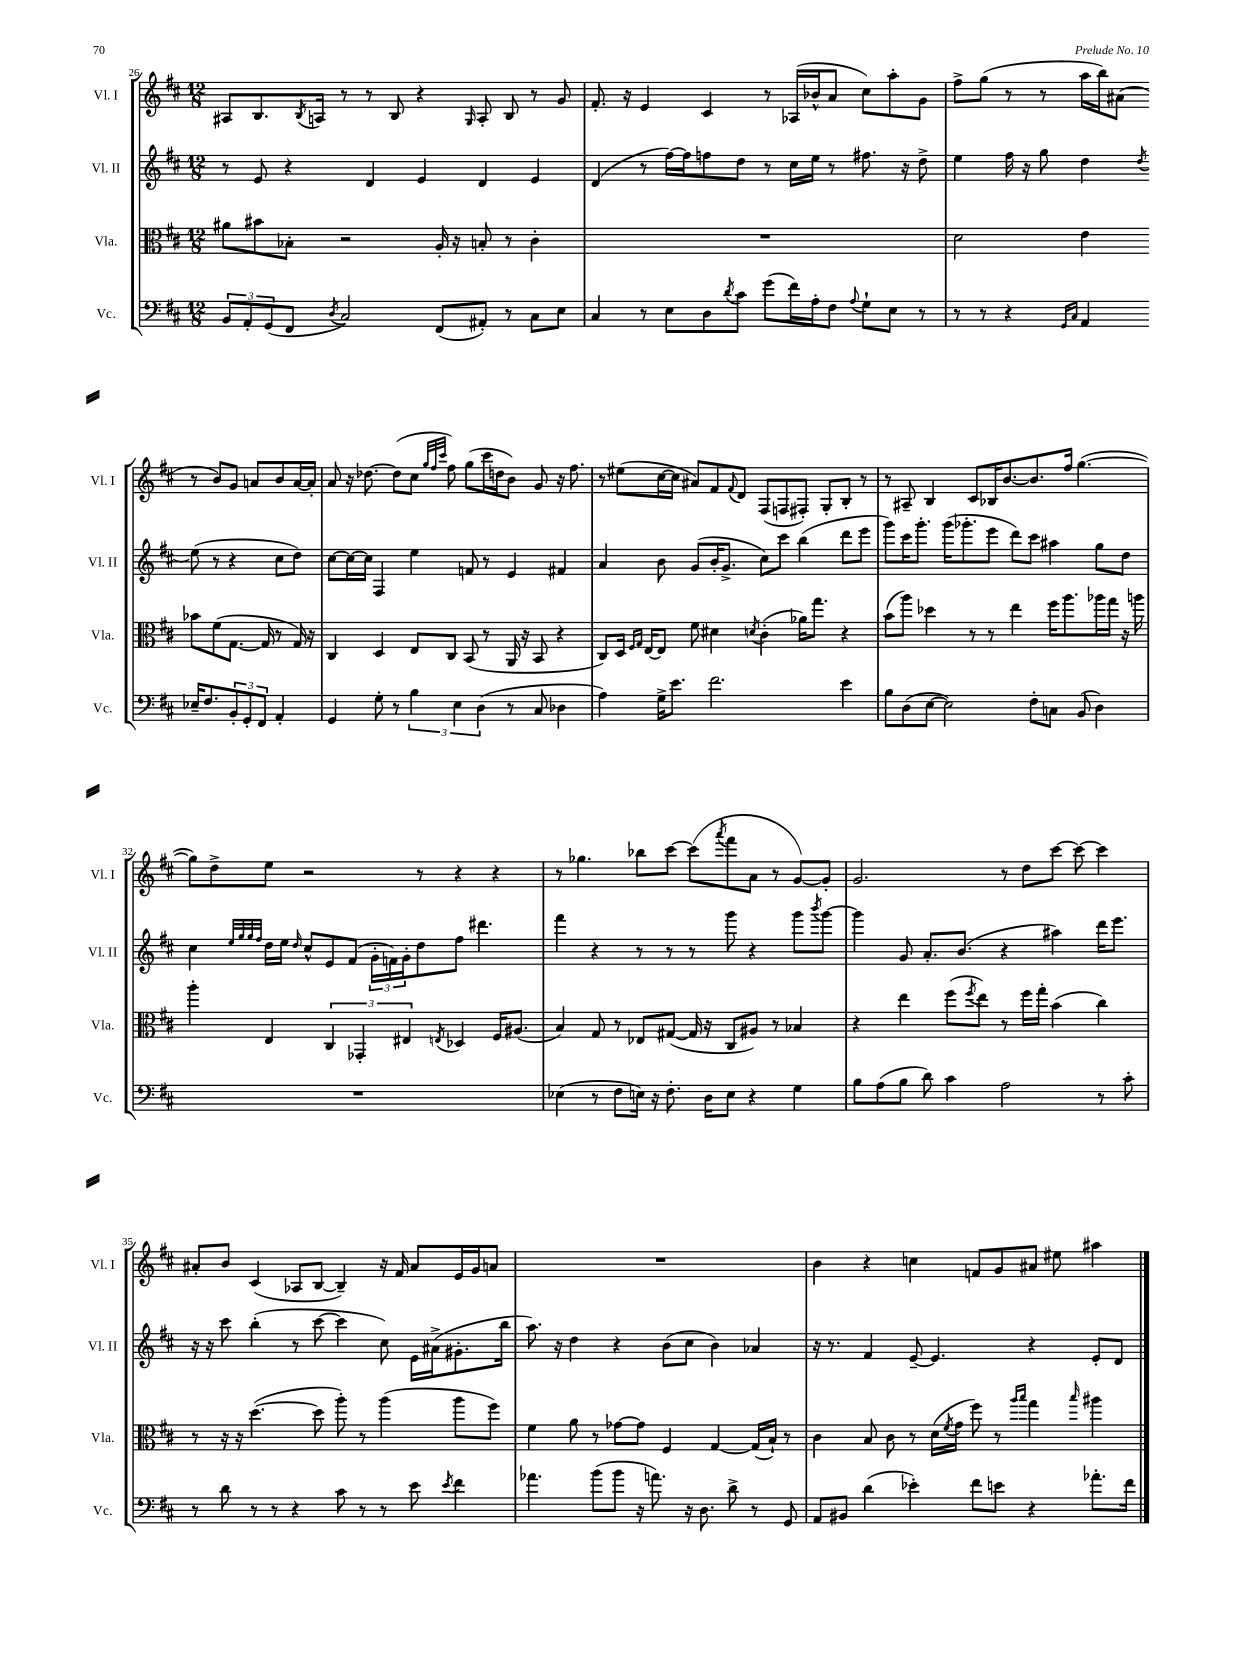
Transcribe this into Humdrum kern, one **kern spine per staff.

**kern	**kern	**kern	**kern
*staff4	*staff3	*staff2	*staff1
*clefF4	*clefC3	*clefG2	*clefG2
*k[f#c#]	*k[f#c#]	*k[f#c#]	*k[f#c#]
*M12/8	*M12/8	*M12/8	*M12/8
12BB	8a#	8r	8A#
12AA'	.	.	.
.	8b#	8e	8.B
(12GG	.	.	.
8FF#	8B-'	4r	.
.	.	.	8qB
.	.	.	16A
8qD	.	.	.
2C#)	2r	.	8r
.	.	4d	8r
.	.	.	8B
.	.	4e	4r
(8FF#	16A'	.	.
.	16r	.	.
.	.	.	16qqG
8AA#')	8B'	4d	8A'
8r	8r	.	8B
8C#	4c#'	4e	8r
8E	.	.	8g
=	=	=	=
4C#	1.r	(4d	8.f#'
.	.	.	16r
8r	.	8r	4e
8E	.	[16ff#)	.
.	.	16ff#]	.
8D	.	8ff	4c#
8qd	.	.	.
8c#	.	8dd	.
(8g	.	8r	8r
16f#)	.	16cc#	(16A-
16A'	.	16ee	16b-^^
8F#	.	8r	8a
8qqA	.	.	.
8G`	.	8.ff#	8cc#)
8E	.	.	8aa'
.	.	16r	.
8r	.	8dd^	8g
=	=	=	=
8r	2d	4ee	8ff#^
8r	.	.	(8gg
4r	.	16ff#	8r
.	.	16r	.
.	.	8gg	8r
16qqGG	.	.	.
16qqC#	.	.	.
4AA	4e	4dd	16aa
.	.	.	16bb)
.	.	.	(8a#
.	.	8qdd	.
16E-~	8b-	(8ee	8r
8.F#	.	.	.
.	(8f#	8r	8b)
12BB'	[8.G	4r	8g
12GG'	.	.	.
.	.	.	8a
12FF#	.	.	.
.	16G]	.	.
4AA'	8r	8cc#	8b
.	16G)	8dd)	[16a
.	16r	.	16a']
=	=	=	=
4GG	4C#	[8cc#	8a
.	.	16cc#_	16r
.	.	16cc#]	[8.dd-
8G'	4D	4F#	.
8r	.	.	(8dd-]
6B	8E	4ee	8cc#
.	.	.	32qqgg
.	.	.	32qqff#
.	.	.	32qqccc#
.	8C#	.	8ff#)
6E	.	.	.
.	(8BB	8f	(8gg
(6D	.	.	.
.	8r	8r	16ccc#
.	.	.	16dd
8r	16AA	4e	8b)
.	16r	.	.
8C#	8BB	.	8g
4D-	4r	4f#	16r
.	.	.	8.ff#
=	=	=	=
4A)	8C#)	4a	8r
.	16D	.	(8ee#
.	16qqF#	.	.
.	16qqG	.	.
.	[16E	.	.
16G^	8E]	8b	[16cc#
8.e	.	.	16cc#]
.	8f#	(8g	8a#)
2.f#	4d#	16b'	8f#
.	.	8.g^	.
.	.	.	8qqf#
.	.	.	8d
.	8qd	.	.
.	(4c#'	8cc#)	(8F#
.	.	8ccc#	8F
.	16a-)	(4bb	8F#')
.	8.gg	.	.
.	.	.	8G'
4e	4r	8ddd	8B'
.	.	8eee	8r
=	=	=	=
8B	(8b	8ggg)	8r
(8D	8aa)	16ccc#	8A#~
.	.	8.ggg'	.
[8E	4dd-	.	4B
2E])	.	(16ggg	.
.	.	8.ggg-'	.
.	8r	.	8c#
.	8r	8eee	16B-
.	.	.	[8.b
.	4ee	8ddd)	.
8F#'	.	8ccc#	8.b]
8C	16ff#	4aa#	.
.	8.aa	.	16ff#
(8BB	.	.	([4.gg
4D)	16aa-	8gg	.
.	16gg	.	.
.	16r	8dd	.
.	16aa	.	.
=	=	=	=
1.r	4aa'	4cc#	8gg])
.	.	.	8dd^
.	.	32qqee	.
.	.	32qqgg	.
.	.	32qqgg	.
.	.	32qqff#	.
.	4E	16dd	8ee
.	.	16ee	.
.	.	16qqdd	.
.	.	8cc#^^	2r
.	6C#	8e	.
.	.	(8f#	.
.	6GG-'	.	.
.	.	24g'	.
.	.	24f)	.
.	6E#	24g'	.
.	.	8dd	8r
.	8qE	.	.
.	4D-	8ff#	4r
.	.	4.ddd#	.
.	16F#	.	4r
.	(8.A#	.	.
=	=	=	=
(4E-	4B)	4fff#	8r
.	.	.	4.gg-
8r	8G	4r	.
8F#	8r	.	.
16E)	8E-	8r	8bb-
16r	.	.	.
8.F#'	([8G#	8r	[8ccc#
.	16G#]	8r	(8ccc#]
16D	16r	.	.
.	.	.	8qaaa
8E	8C#	8ggg	8fff#
4r	8A#)	4r	8a
.	8r	.	8r
4G	4B-	8ggg	[8g)
.	.	8qbbb	.
.	.	[8ggg	8g']
=	=	=	=
8B	4r	4ggg]	2.g
(8A	.	.	.
8B	4ee	8g	.
8d)	.	8.a'	.
4c#	(8ff#	.	.
.	.	(8.b	.
.	8qff#	.	.
.	8ee)	.	.
2A	8r	4r	8r
.	16ff#	.	8dd
.	16gg'	.	.
.	(4b	4aa#)	[8ccc#
.	.	.	8ccc#_
8r	4cc#)	16ddd	4ccc#]
.	.	8.eee	.
8c#'	.	.	.
=	=	=	=
8r	8r	16r	8a#'
.	.	16r	.
8d	16r	8ccc#	8b
.	16r	.	.
8r	([4.dd	(4bb'	(4c#
8r	.	.	.
4r	.	8r	8A-
.	8dd]	[8ccc#	[8B
8c#	8aa')	4ccc#]	4B~])
8r	8r	.	.
8r	(4aa	8cc#)	16r
.	.	.	16f#
8e	.	16e	8a#
.	.	(16a#^	.
8qe	.	.	.
4f#	8aa	8.g#'	16e
.	.	.	16g
.	8ff#)	.	8a
.	.	16bb	.
=	=	=	=
4.a-	4f#	8.aa)	1.r
.	.	16r	.
.	8a	4dd	.
(8b	8r	.	.
8b	[8g-	4r	.
16r	8g-]	.	.
8.a)	.	.	.
.	4F#	(8b	.
16r	.	8cc#	.
8.D	.	.	.
.	[4G	4b)	.
8d^	.	.	.
8r	(16G]	4a-	.
.	16B`)	.	.
8GG	8r	.	.
=	=	=	=
8AA	4c#	16r	4b
.	.	8.r	.
8BB#	.	.	.
(4d	8B	4f#	4r
.	8c#	.	.
4e-')	8r	[8e~	4cc
.	(16d	4.e]	.
.	8qf#	.	.
.	16g	.	.
8f#	8ff#)	.	8f
8e	8r	.	8g
.	16qqaa	.	.
.	16qqbb	.	.
4r	4gg	4r	8a#
.	.	.	8ee#
.	16qqbb	.	.
8.a-'	4aa#	8e'	4aa#
.	.	8d	.
16f#	.	.	.
==	==	==	==
*-	*-	*-	*-
